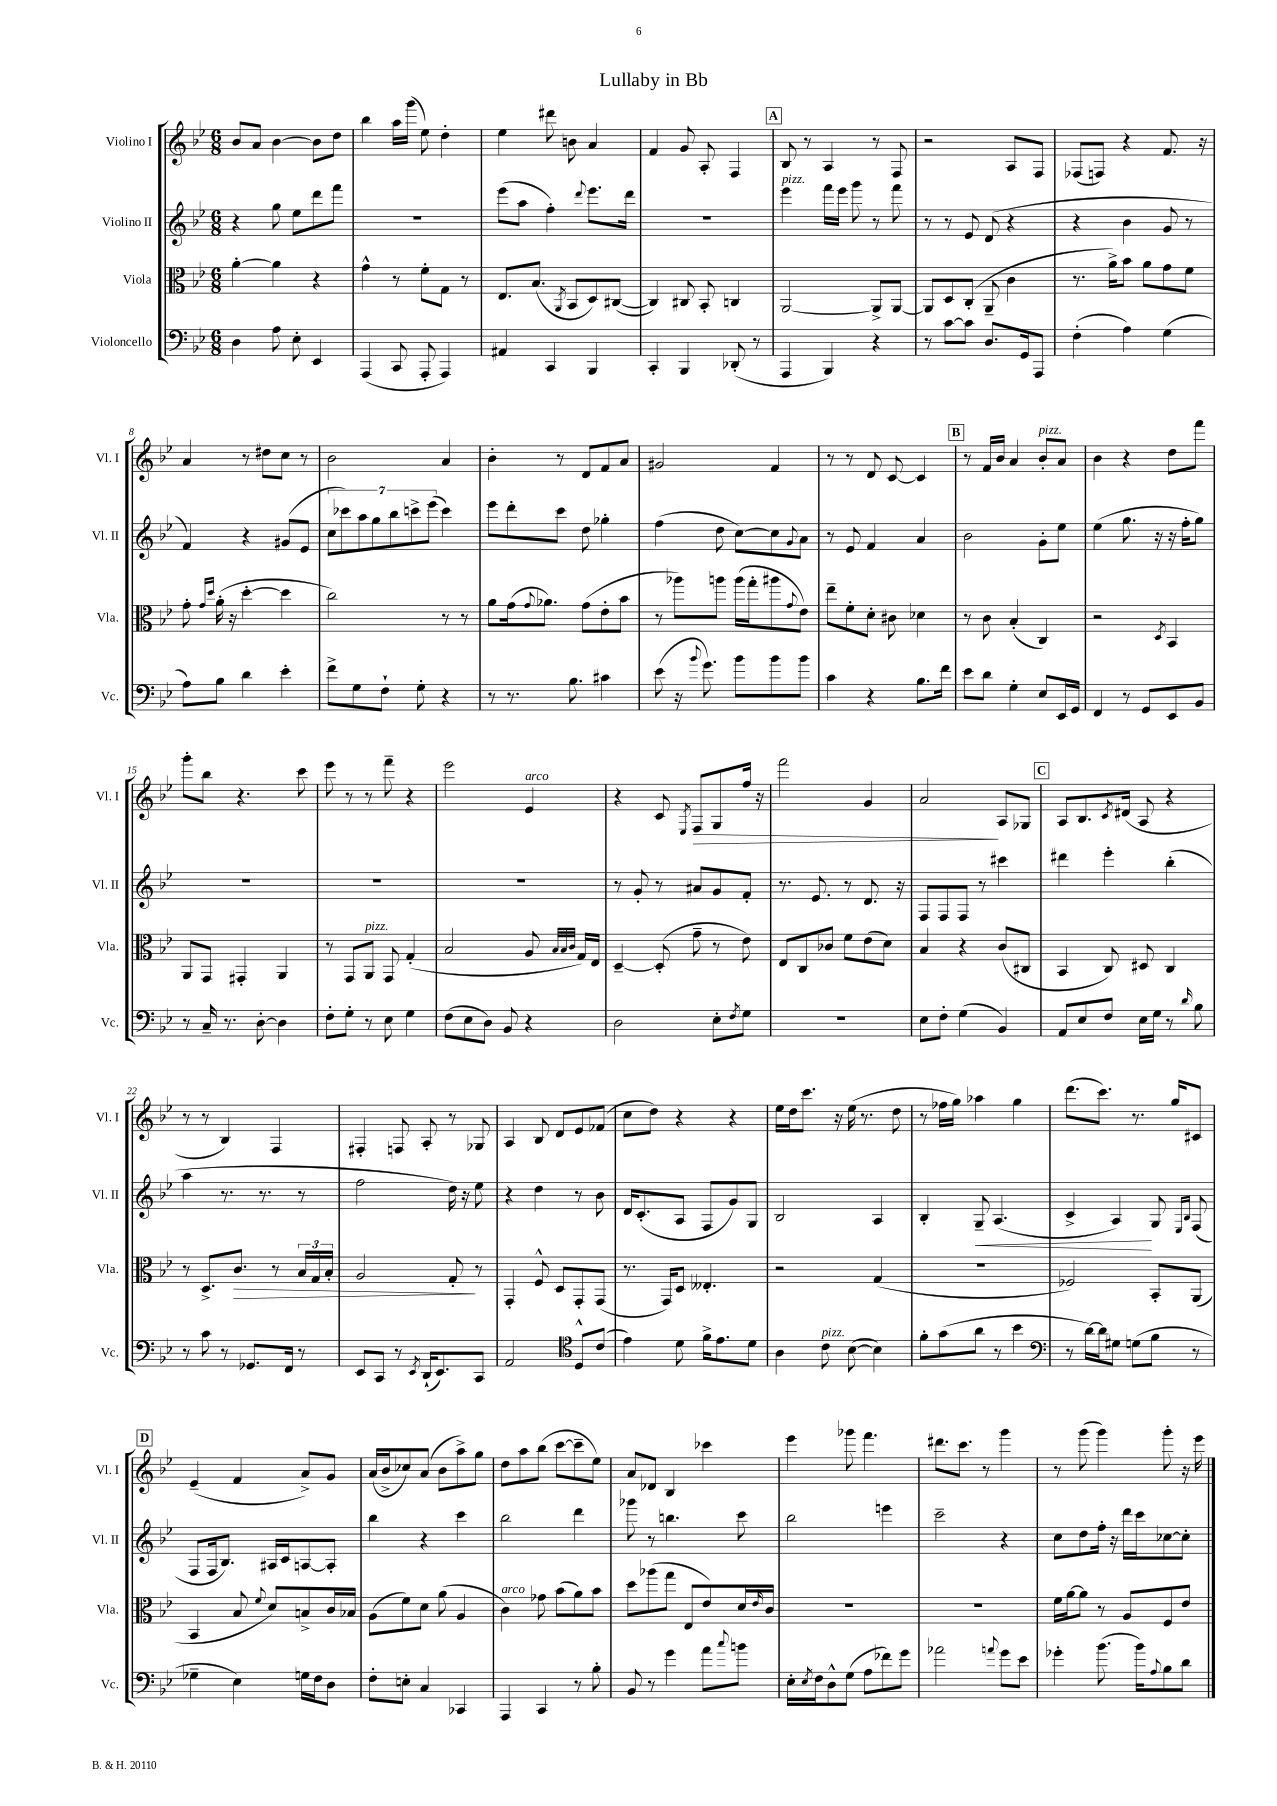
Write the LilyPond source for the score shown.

\header { title = "Lullaby in Bb" }
<<
\new StaffGroup <<
\new Staff = "s0" \with { instrumentName = "Violino I" shortInstrumentName = "Vl. I" } {
    \clef treble \key bes \major \numericTimeSignature \time 6/8
    bes'8 a'8 bes'4~ bes'8 d''8 |
    bes''4 a''16 g'''16( ees''8) d''4-. |
    ees''4 dis'''8 b'8 a'4 |
    f'4 g'8 a8-. f4 |
    \mark \markup { \box "A" } bes8 r8 a4 r8 f8 |
    r2 a8 f8 |
    fes8( f8) r4 f'8. r16 |
    a'4 r8 dis''8 c''8 r8 |
    bes'2 a'4 |
    bes'4-. r8 d'8 f'8 a'8 |
    gis'2 f'4 |
    r8 r8 d'8 c'8~ c'4 |
    \mark \markup { \box "B" } r8 f'16 bes'16 a'4 bes'8-.^\markup { \italic "pizz." } a'8 |
    bes'4 r4 d''8 f'''8 |
    g'''8-. bes''8 r4. c'''8 |
    ees'''8 r8 r8 f'''8-- r4 |
    ees'''2 ees'4^\markup { \italic "arco" } |
    r4 c'8 \acciaccatura { ees8 } f8\> g8 f''16 r16 |
    f'''2 g'4 |
    a'2\! a8 ges8 |
    \mark \markup { \box "C" } a8 bes8. \acciaccatura { c'8 } dis'16( a8 r4 |
    r8 r8 bes4) f4 |
    fis4-. f8 a8-. r8 ges8 |
    a4 bes8 d'8 ees'8 fes'8( |
    c''8 d''8) r4 r4 |
    ees''16 d''16 c'''8. r16 ees''16( r8. d''8 |
    r8 fes''16 g''16) aes''4 g''4 |
    d'''8.( c'''8.) r8. g''16 cis'8 |
    \mark \markup { \box "D" } ees'4--( f'4 a'8->) g'8 |
    a'16( bes'16-> ces''8) a'8( bes'8 a''8->) g''8 |
    d''8 a''8 bes''8( c'''8~ c'''8-- ees''8) |
    a'8 des'8 bes4 ces'''4 |
    ees'''4 ges'''8 f'''4. |
    dis'''8. c'''8. r8 g'''4 |
    r8 g'''8( g'''4) g'''8-. r16 ees'''16 \bar "|." |
}
\new Staff = "s1" \with { instrumentName = "Violino II" shortInstrumentName = "Vl. II" } {
    \clef treble \key bes \major \numericTimeSignature \time 6/8
    r4 g''8 ees''8 d'''8 f'''8 |
    R2. |
    ees'''8( a''8 f''4-.) \appoggiatura { d'''8 } ees'''8. d'''16 |
    R2. |
    \mark \markup { \box "A" } ees'''4^\markup { \italic "pizz." } f'''16 ees'''16 g'''8 r8 f'''8 |
    r8 r8 ees'8 d'8( r4 |
    r4 bes'4 g'8 r8 |
    f'4) r4 gis'8( ees'8 |
    \tuplet 7/4 { c''8 ces'''8) a''8 g''8 bes''8 c'''8-> ees'''8( } c'''4) |
    ees'''8 d'''8-. c'''8 d''8 ges''4-. |
    f''4( d''8 c''8~) c''8 \appoggiatura { g'8 } a'8 |
    r8 ees'8 f'4 a'4 |
    \mark \markup { \box "B" } bes'2 g'8-. ees''8 |
    ees''4( g''8. r16 r16 f''16-. g''8) |
    R2. |
    R2. |
    R2. |
    r8 g'8-. r8 ais'8 g'8 f'8-. |
    r8. ees'8. r8 d'8. r16 |
    f8 f8 f8 r8 cis'''4 |
    \mark \markup { \box "C" } dis'''4 ees'''4-. bes''4-.( |
    a''4 r8. r8. r8 |
    f''2 d''16) r16 ees''8 |
    r4 d''4 r8 bes'8 |
    d'16 c'8.-.( a8 f8 g'8) g8 |
    bes2 a4 |
    bes4-. g8--\< a4.( |
    c'4-> a4\!) g8 \grace { ees16 bes16 } f8( |
    \mark \markup { \box "D" } f8 f16 bes8.) ais16 c'16 a8~ a8-. |
    bes''4 r4 c'''4 |
    bes''2 d'''4 |
    ges'''8 r8 b''4. c'''8 |
    bes''2 e'''4 |
    c'''2-- r4 |
    c''8 d''8 f''16-. r16 d'''16 c'''16 ces''8~ ces''8-. \bar "|." |
}
\new Staff = "s2" \with { instrumentName = "Viola" shortInstrumentName = "Vla." } {
    \clef alto \key bes \major \numericTimeSignature \time 6/8
    a'4~-. a'4 r4 |
    g'4-^ r8 f'8-. g8 r8 |
    ees8. bes8.( \acciaccatura { a,8 } bes,8 d8) cis8~( |
    cis4) cis8 bes,8-. c4 |
    \mark \markup { \box "A" } a,2~ a,8-> a,8~ |
    a,8 d8 c8-.( a,8-- c'4 |
    r8. a'16->) bes'8 a'8 g'8 f'8 |
    g'8-. \grace { g'16 d''16 } a'16-.( r16 d''4~-. d''4 |
    c''2) r8 r8 |
    a'8 g'16( \appoggiatura { g'8 } aes'8.) g'8( ees'8-. bes'8 |
    r8 aes''8) a''8 a''16( g''16-. ais''8 \appoggiatura { g'8 } ees'8) |
    ees''8-- f'8-. d'8-. cis'8 des'4 |
    \mark \markup { \box "B" } r8 c'8 bes4-.( c4) |
    r2 \acciaccatura { d8 } bes,4 |
    a,8 g,8 gis,4-. a,4 |
    r8 g,8 a,8^\markup { \italic "pizz." } g,8 g4-.( |
    bes2 a8 \grace { bes32 bes32 c'32 } g16) ees16 |
    d4~-- d8-.( g'8-- r8 ees'8) |
    ees8 c8 ces'8 f'8 ees'8( d'8) |
    bes4 r4 c'8( cis8 |
    \mark \markup { \box "C" } bes,4 c8) dis8 c4 |
    r8 d8.-> c'8.\> r8 \tuplet 3/2 { bes16 g16 bes16-. } |
    a2 g8-.\! r8 |
    g,4-. f8-^ d8 g,8-. g,8( |
    r8. g,16) d8 eeses4.-. |
    r2 g4( |
    R2. |
    fes2) bes,8-. a,8( |
    \mark \markup { \box "D" } bes,4 bes8 \appoggiatura { f'8 } d'8) b8-> c'16 bes16 |
    a8( f'8) d'8 a'8( a4 |
    c'4^\markup { \italic "arco" }) ges'8 bes'8( a'8) bes'8 |
    d''8 aes''8( g''8 ees8 ees'8) d'16 \grace { ees'16 } c'16 |
    R2. |
    R2. |
    f'16 a'16~ a'8 r8 a8 f8 ees'8 \bar "|." |
}
\new Staff = "s3" \with { instrumentName = "Violoncello" shortInstrumentName = "Vc." } {
    \clef bass \key bes \major \numericTimeSignature \time 6/8
    d4 a8 ees8-. ees,4 |
    a,,4( c,8 a,,8-. a,,4) |
    ais,4 c,4 bes,,4 |
    c,4-. bes,,4 des,8-.( r8 |
    \mark \markup { \box "A" } a,,4 bes,,4) r4 |
    r8 c'8~ c'8 d8. g,16 a,,8 |
    f4-.( a4) g4( |
    a8) bes8 d'4 ees'4-. |
    f'8-> g8 f8-! g8-. r4 |
    r8 r8. bes8. cis'4 |
    ees'8( r16 \appoggiatura { bes'8 } g'8.) bes'8 bes'8 bes'8 |
    c'4 r4 bes8. f'16 |
    \mark \markup { \box "B" } ees'8 d'8 g4-. ees8 ees,16 g,16 |
    f,4 r8 g,8 ees,8 bes,8 |
    r8 c16-- r8. d8~-. d4 |
    f8-. g8-. r8 ees8 g4 |
    f8( ees8 d8) bes,8 r4 |
    d2 ees8-. \acciaccatura { f8 } g8 |
    R2. |
    ees8 f8-. g4( bes,4) |
    \mark \markup { \box "C" } a,8 ees8 f8 ees16 g16 r8 \grace { d'16 } bes8 |
    r8 c'8 r8 ges,8. f,16 r8 |
    ees,8 c,8 r8 \acciaccatura { ees,8 } d,16-!( ees,8.) c,8 |
    a,2 \clef tenor d8-^ c'8( |
    ees'4) d'8 f'16-> ees'8. d'8 |
    a4 c'8^\markup { \italic "pizz." } bes8~( bes4) |
    f'8-. g'8( a'8 r8 bes'4 |
    \clef bass r8 d'16~) d'16 gis8 g8( bes8 r8 |
    \mark \markup { \box "D" } ges4-- ees4) g16 f16 d8 |
    f8-. e8-. c4 ces,4 |
    a,,4 c,4 r8 bes8-. |
    bes,8 r8 g'4 a'8 \appoggiatura { c''8 } b'8 |
    ees16-. \acciaccatura { ees8 } f16 d8-^ g8( a8 fes'8) g'8 |
    aes'2 \appoggiatura { a'8 } g'8 ees'8 |
    ges'4-. bes'8.( bes'16) \appoggiatura { a8 } bes8 d'8 \bar "|." |
}
>>
>>
